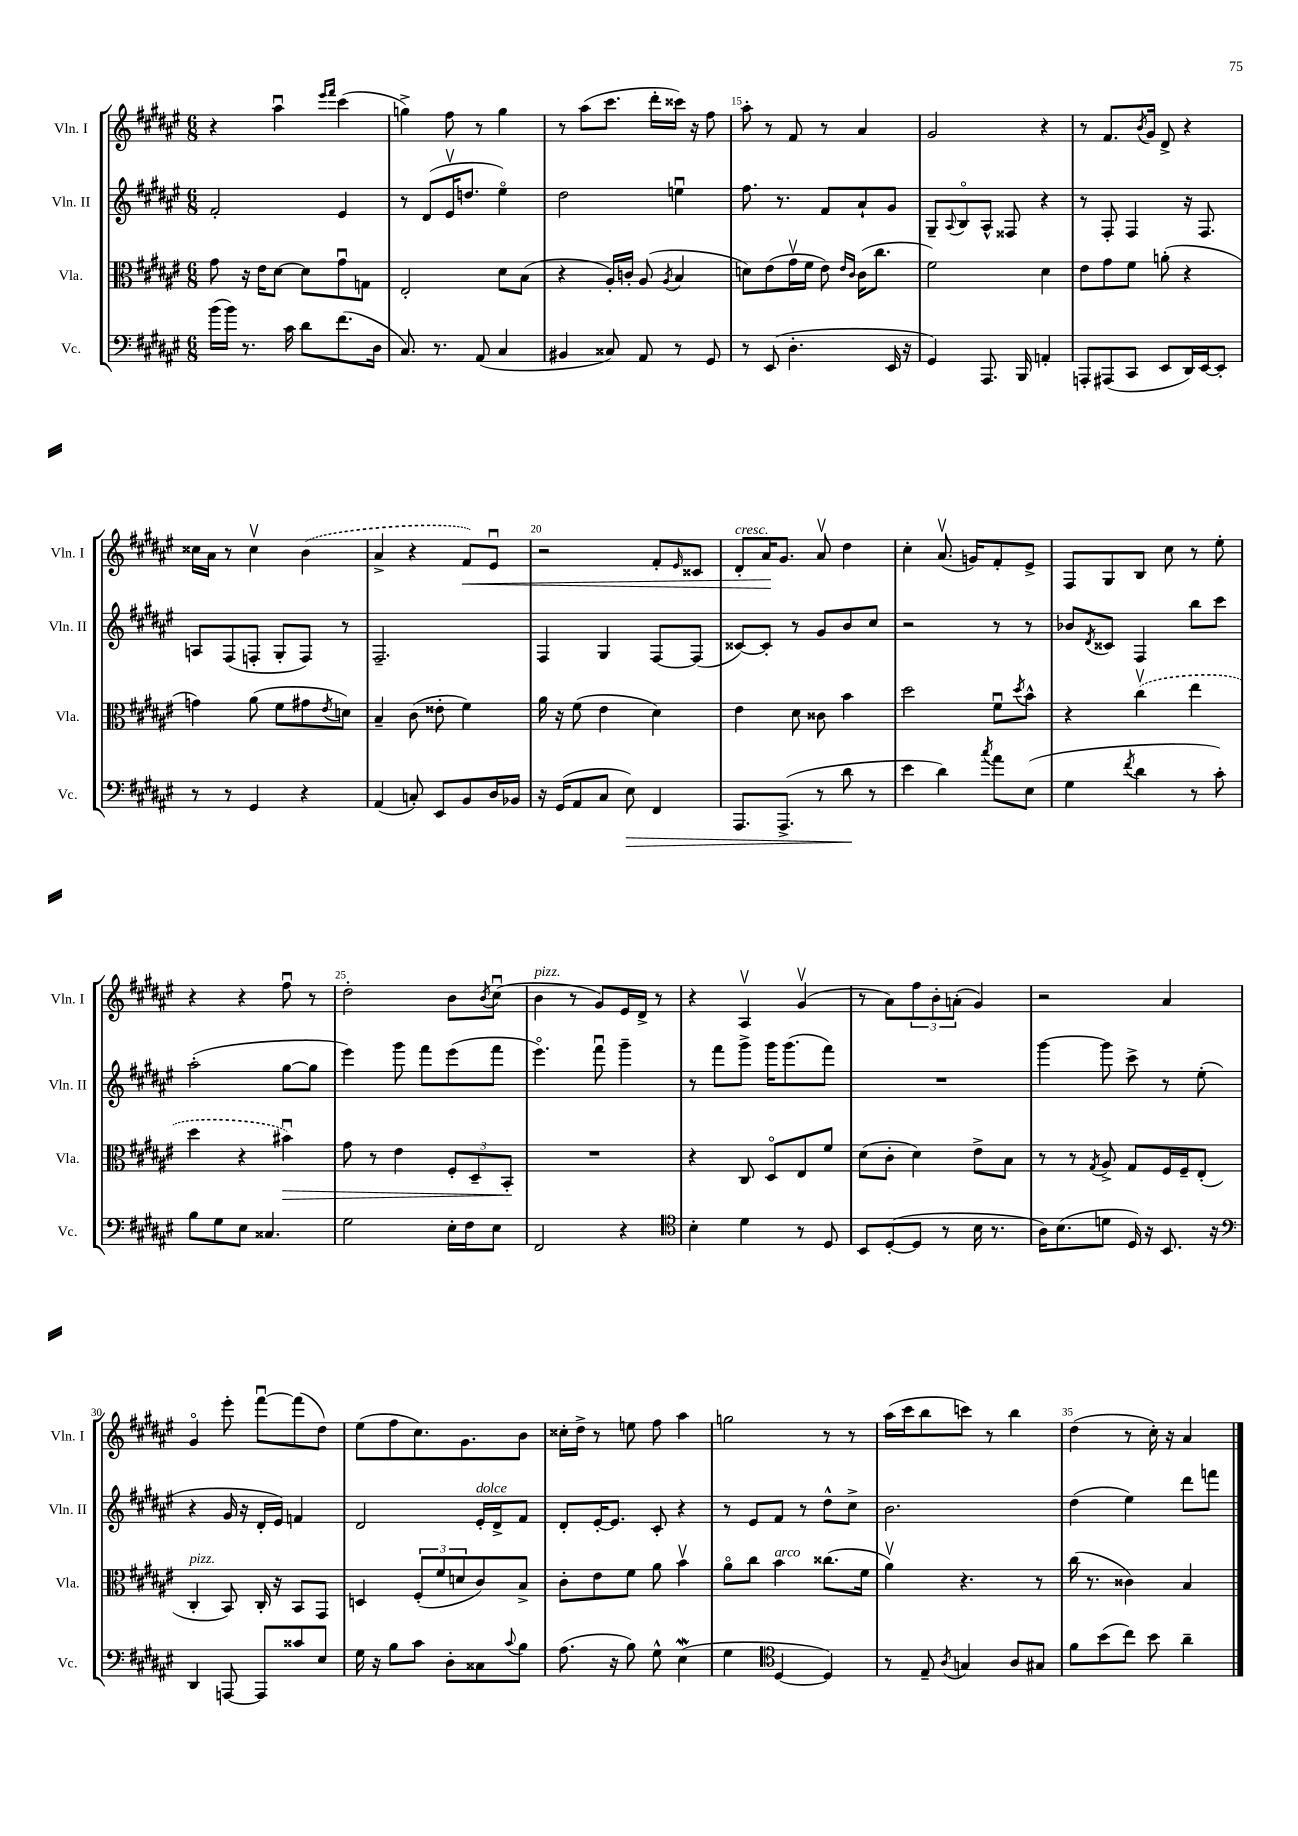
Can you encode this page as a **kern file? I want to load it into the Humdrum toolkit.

**kern	**kern	**kern	**kern
*staff4	*staff3	*staff2	*staff1
*clefF4	*clefC3	*clefG2	*clefG2
*k[f#c#g#d#a#e#]	*k[f#c#g#d#a#e#]	*k[f#c#g#d#a#e#]	*k[f#c#g#d#a#e#]
*M6/8	*M6/8	*M6/8	*M6/8
(16b	8g#	2f#'	4r
16b)	.	.	.
8.r	16r	.	.
.	16e#	.	.
.	[8d#	.	4aa#u
16c#	.	.	.
8d#	8d#]	.	.
.	.	.	16qqeee#
.	.	.	16qqfff#
(8.f#	8g#u	4e#	(4ccc#
.	8G	.	.
16D#	.	.	.
=	=	=	=
8.C#)	2E#'	8r	4gg^)
.	.	(8d#	.
8.r	.	.	.
.	.	16e#v	8ff#
.	.	8.dd	.
(8AA#	.	.	8r
4C#	8d#	4ee#o)	4gg
.	(8B	.	.
=	=	=	=
4BB#	4r	2dd#	8r
.	.	.	(8aa#
8C##)	16A#')	.	8.ccc#
.	16c'	.	.
8AA#	(8A#	.	.
.	.	.	16ddd#'
.	8qA#	.	.
8r	4B	4eeu	16ccc##)
.	.	.	16r
8GG#	.	.	8ff#
=	=	=	=
8r	8d)	8.ff#	8aa#'
(8EE#	(8e#	.	8r
.	.	8.r	.
4.D#'	16g#v	.	8f#
.	16f#	.	.
.	8e#)	8f#	8r
.	16qqe#	.	.
.	16qqc#	.	.
.	(16c#	8a#`	4a#
.	8.cc#	.	.
16EE#	.	8g#	.
16r	.	.	.
=	=	=	=
4GG#)	2f#)	8G#~	2g#
.	.	8qqA#	.
.	.	8Bo	.
8.AAA#	.	8A#^^	.
.	.	8F##	.
16BBB	.	.	.
4AA'	4d#	4r	4r
=	=	=	=
8AAA'	8e#	8r	8r
(8AAA#	8g#	8F#'	8.f#
8CC#	8f#	4F#	.
.	.	.	8qb
.	.	.	16g#
8EE#	(8a'	.	8d#^
16DD#)	4r	16r	4r
[16EE#	.	8.F#	.
8EE#']	.	.	.
=	=	=	=
8r	4g)	8A	16cc##
.	.	.	16a#
8r	.	(8F#	8r
4GG#	(8a#	8F'	4cc##v
.	8f#	8G#'	.
4r	8g#	8F)	(4b
.	8qe#	.	.
.	8d)	8r	.
=	=	=	=
(4AA#	4B~	2.F#~	4a#^
8C')	(8c#	.	4r
8EE#	8e##'	.	.
8BB	4f#)	.	8f#)
16D#	.	.	8e#u
16BB-	.	.	.
=	=	=	=
16r	16a#	4F#	2r
(16GG#	16r	.	.
8AA#	(8f#	.	.
8C#	4e#	4G#	.
8E#)	.	.	.
4FF#	4d#)	[8F#	8f#'
.	.	.	16qqe#
.	.	(8F#]	8c##
=	=	=	=
8.AAA#	4e#	[8c##)	8d#'
.	.	8c##']	16a#
(8.AAA#^	.	.	8.g#
.	8d#	8r	.
8r	8c##	8g#	8a#v
8d#	4b	8b	4dd#
8r	.	8cc#	.
=	=	=	=
4e#	2dd#	2r	4cc#'
4d#)	.	.	(8.a#v
.	.	.	16g)
8qcc#	.	.	.
8a#	8f#u	8r	8f#'
.	8qdd#	.	.
(8E#	8b^^	8r	8e#^
=	=	=	=
4G#	4r	8b-	8F#
.	.	8qd#	.
.	.	8c##	8G#
8qf#	.	.	.
4d#	(4cc#v	4F#	8B
.	.	.	8cc#
8r	4ee#	8bb	8r
8c#')	.	8ccc#	8ee#'
=	=	=	=
8B	4dd#	(2aa#'	4r
8G#	.	.	.
8E#	4r	.	4r
4.C##	.	.	.
.	4b#u)	[8gg#	8ff#u
.	.	8gg#]	8r
=	=	=	=
2G#	8g#	4eee#)	2dd#'
.	8r	.	.
.	4e#	8ggg#	.
.	.	8fff#	.
16E#'	12F#'	(8eee#	8b
16F#	.	.	.
.	12D#~	.	.
.	.	.	8qb
8E#	.	8fff#	(8cc#u
.	12BB'	.	.
=	=	=	=
2FF#	2.r	4.eee#o)	4b
.	.	.	8r
.	.	8fff#u	8g#)
4r	.	4ggg#~	16e#
.	.	.	16d#^
.	.	.	8r
=	=	=	=
*clefC4	*	*	*
4B'	4r	8r	4r
.	.	8fff#	.
4d#	8C#	8ggg#^	4A#v
.	8D#o	16ggg#	.
.	.	(8.ggg#	.
8r	8E#	.	(4g#v
8D#	8f#	8fff#)	.
=	=	=	=
8BB	(8d#	2.r	8r
([8D#'	8c#'	.	8a#)
8D#]	4d#)	.	12ff#
.	.	.	12b'
8r	.	.	.
.	.	.	(12a'
16B	8e#^	.	4g#)
8.r	.	.	.
.	8B	.	.
=	=	=	=
16A#)	8r	[4ggg#	2r
(8.B	.	.	.
.	8r	.	.
.	8qG#	.	.
8d	8A#^	8ggg#]	.
16D#)	8G#	8ccc#^	.
16r	.	.	.
8.BB	16F#	8r	4a#
.	16F#~	.	.
.	(8E#'	(8ee#'	.
16r	.	.	.
=	=	=	=
*clefF4	*	*	*
4DD#	4C#'	4r	4g#o
[8AAA	8BB)	16g#	8eee#'
.	.	16r	.
8AAA]	16C#'	16d#'	[8fff#u
.	16r	16e#)	.
8c##	8BB	4f	(8fff#]
8E#	8GG#	.	8dd#)
=	=	=	=
16G#	4D	2d#	(8ee#
16r	.	.	.
8B	.	.	8ff#
8c#	(12F#'	.	8.cc#)
.	12f#	.	.
8D#'	.	.	.
.	12d	.	.
.	.	.	8.g#
8C##	8c#)	16e#'	.
.	.	16d#^	.
8qqc#	.	.	.
8B	8B^	8f#	8b
=	=	=	=
(8.A#	8c#'	8d#'	16cc##'
.	.	.	16dd#^
.	8e#	[16e#'	8r
16r	.	8.e#]	.
8B)	8f#	.	8ee
8G#^^	8a#	8c#'	8ff#
(4E#	4bv	4r	4aa#
=	=	=	=
4G#	8a#o	8r	2gg
.	8cc#	8e#	.
*clefC4	*	*	*
[4D#	4b	8f#	.
.	.	8r	.
4D#])	(8.cc##	8dd#^^	8r
.	.	8cc#^	8r
.	16f#	.	.
=	=	=	=
8r	4a#v)	2.b	(16aa#
.	.	.	16ccc#
8E#~	.	.	8bb
8qA#	.	.	.
4G	4.r	.	8ccc)
.	.	.	8r
8A#	.	.	4bb
8G#	8r	.	.
=	=	=	=
8f#	(16cc#	(4dd#	(4dd#
.	8.r	.	.
(8b	.	.	.
8cc#)	4c##)	4ee#)	8r
8b	.	.	16cc#')
.	.	.	16r
4a#~	4B	8ddd#	4a#
.	.	8fff	.
==	==	==	==
*-	*-	*-	*-
